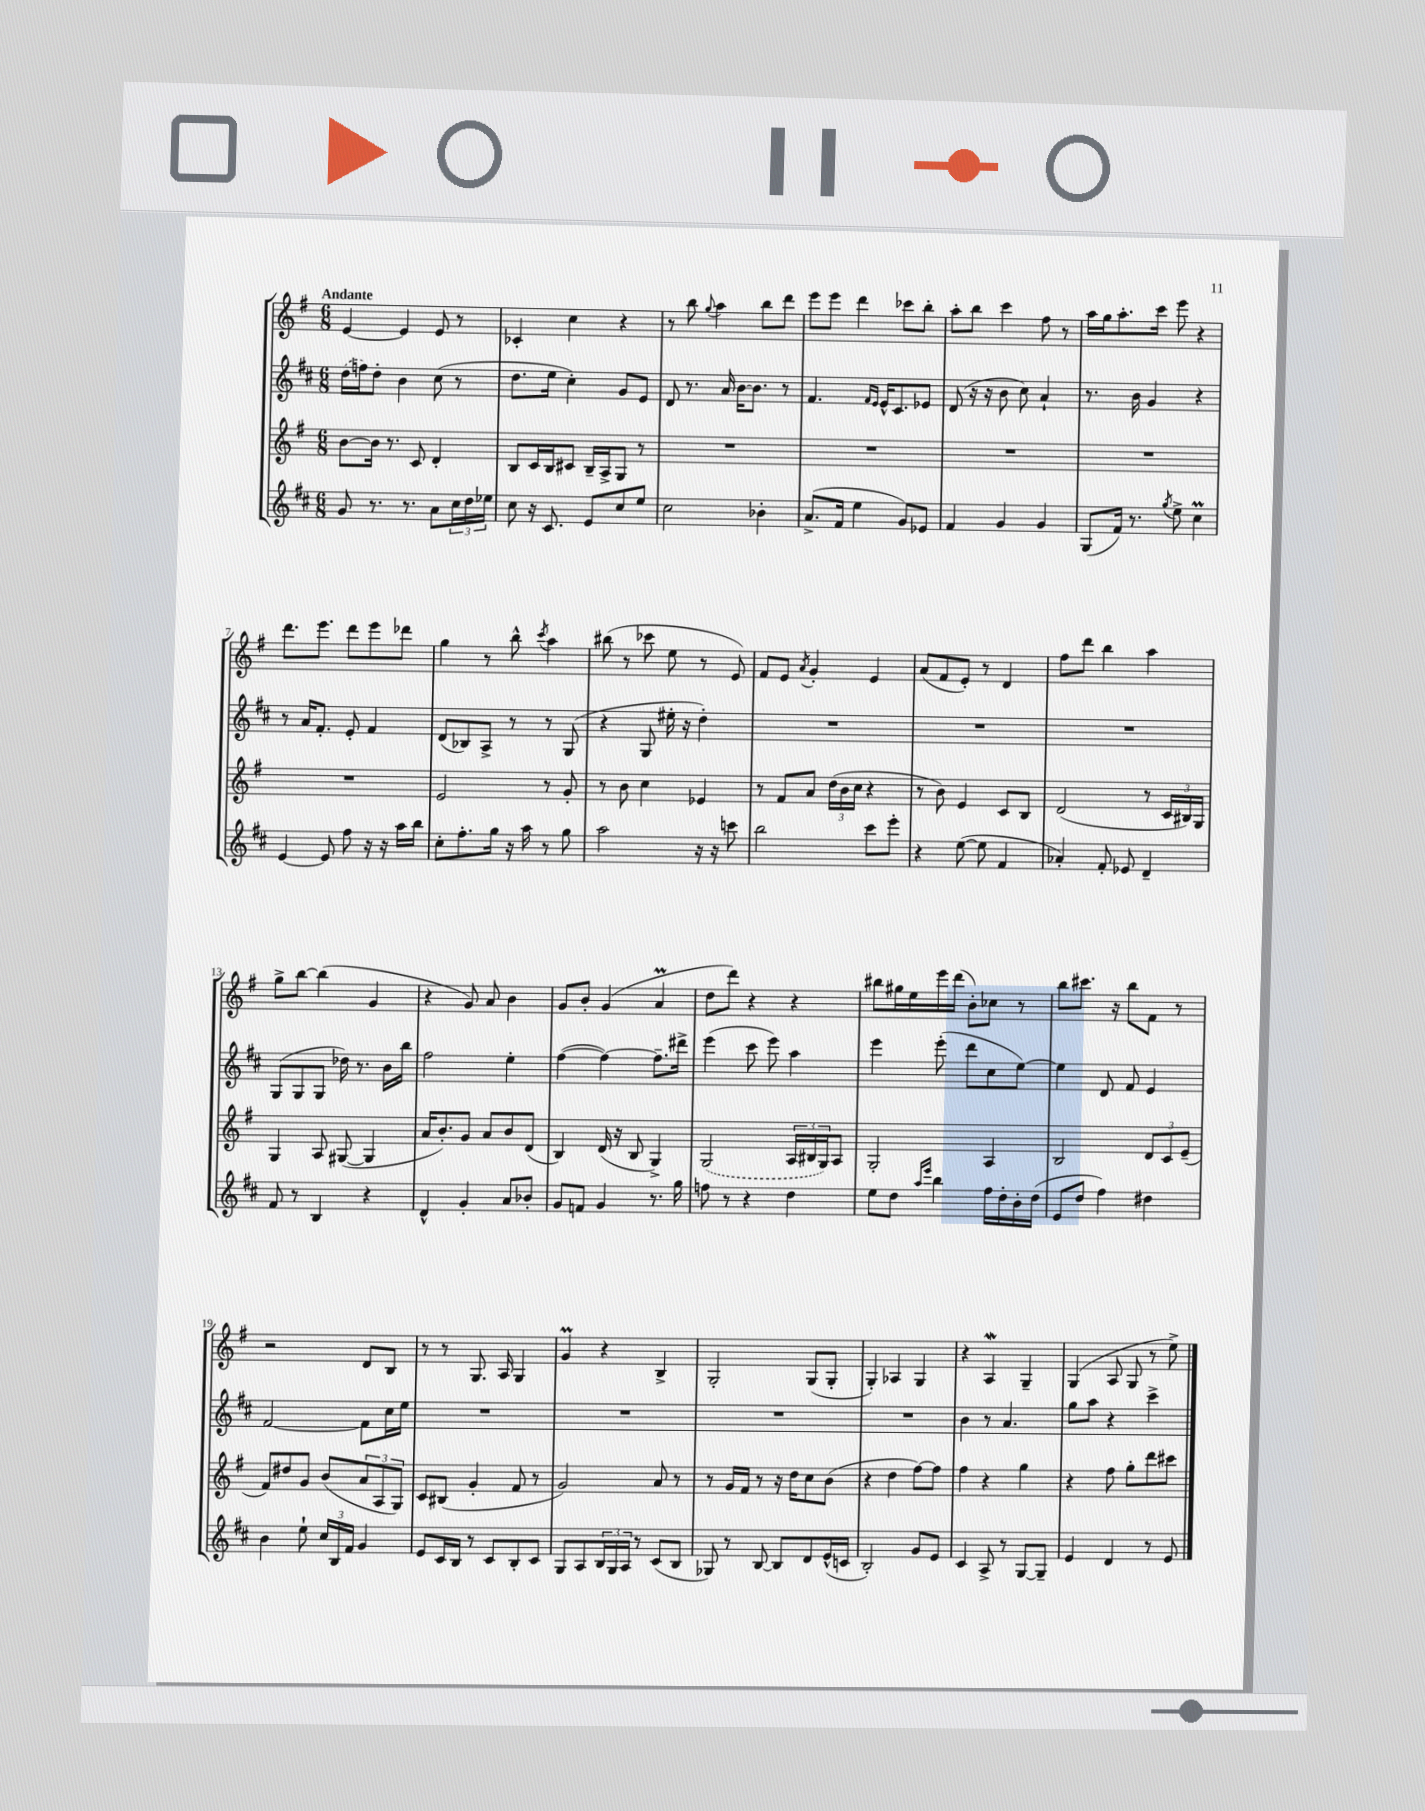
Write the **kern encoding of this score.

**kern	**kern	**kern	**kern
*part4	*part3	*part2	*part1
*staff4	*staff3	*staff2	*staff1
*clefG2	*clefG2	*clefG2	*clefG2
*k[f#c#]	*k[f#]	*k[f#c#]	*k[f#]
*M6/8	*M6/8	*M6/8	*M6/8
=1	=1	=1	=1
!	!	!	!LO:TX:a:B:t=Andante
8g/	[8b\L	(16dd\LL	[4e/
.	.	16ffn\J)	.
8.r	16b\Jk]	8dd'\J	.
.	8.r	.	.
.	.	4b\	4e/]
8.r	.	.	.
.	8c/	.	.
8a\L	4d'/	(8cc#\	8e/
24cc#\L	.	8r	8r
24dd\	.	.	.
24ee-X\JJ	.	.	.
=2	=2	=2	=2
8cc#\	8B/L	8.dd\L	4c-X'/
16r	16c/L	.	.
8.c#/	16B/J	16ee\Jk	.
.	8c#X/J	4cc#'\)	4cc\
8e/L	16B~/LL	.	.
.	16A^/J	.	.
8cc#/	8G/J	8g/L	4r
8ee/J	8r	8e/J	.
=3	=3	=3	=3
2cc#\	2.r	8d/	8r
.	.	8.r	8bb\
.	.	.	8qqgg/
.	.	.	4aa\
.	.	16a/	.
.	.	[16b\KL	.
.	.	8.b\J]	.
4b-X'\	.	.	8bb\L
.	.	8r	8ddd\J
=4	=4	=4	=4
(8.a^/L	2.r	4.f#/	8eee\L
.	.	.	8eee\J
16f#/Jk	.	.	.
4ee\	.	.	4ddd\
.	.	16qqf#/LL	.
.	.	16qqe/JJ	.
.	.	16e^^/KL	.
.	.	8.c#/	.
8g/L)	.	.	8ccc-X\L
8e-X/J	.	8e-X/J	8bb'\J
=5	=5	=5	=5
4f#/	2.r	(8d/	8aa'\L
.	.	16r	8bb\J
.	.	16r	.
4g/	.	8b\	4ccc\
.	.	8cc#\)	.
4g/	.	4a`/	8ff#\
.	.	.	8r
=6	=6	=6	=6
(8G/L	2.r	8.r	16aa\LL
.	.	.	16gg\J
16f#/Jk)	.	.	8.aa'\
8.r	.	16b\	.
.	.	4g/	.
.	.	.	16ccc\Jk
8qgg/	.	.	.
8ee^\	.	.	8eee\
4cc#m\	.	4r	4r
!!LO:LB:g=z
=7	=7	=7	=7
[4e/	2.r	8r	8.ddd\L
.	.	16a/KL	.
.	.	8.f#'/J	8.eee\J
8e/]	.	.	.
8ff#\	.	8e'/	8ddd\L
16r	.	4f#/	8eee\
16r	.	.	.
16aa\LL	.	.	8ddd-X\J
16bb\JJ	.	.	.
=8	=8	=8	=8
8cc#'\L	2e/	(8d/L	4gg\
8.ff#'\	.	8B-X/)	.
.	.	8A^/J	8r
16gg\Jk	.	.	.
16r	.	8r	8bb^^\
16aa\	.	.	.
.	.	.	8qccc/
8r	8r	8r	4aa\
8gg\	8g'/	(8G/	.
=9	=9	=9	=9
2aa\	8r	4r	(8bb#X\
.	8b\	.	8r
.	4cc\	8G/	8ccc-X\
.	.	16ee#X'\	8ee\
.	.	16r	.
16r	4e-X/	4dd'\)	8r
16r	.	.	.
8cccn\	.	.	8e/)
=10	=10	=10	=10
2bb\	8r	2.r	8f#/L
.	8f#/L	.	8e/J
.	.	.	8qa/
.	8a/J	.	4g'/
.	(24dd\LL	.	.
.	24b\	.	.
.	24cc\JJ	.	.
8ccc#\L	4r	.	4e/
8eee'\J	.	.	.
=11	=11	=11	=11
4r	8r	2.r	(8a/L
.	8b\)	.	8f#/
([8ee\	4e/	.	8e'/J)
8ee\]	.	.	8r
4f#/	8c/L	.	4d/
.	8B/J	.	.
=12	=12	=12	=12
4a-X'/)	(2d/	2.r	8ff#\L
.	.	.	8ddd\J
8f#'/	.	.	4bb\
8e-X/	.	.	.
4d~/	8r	.	4aa\
.	24c/LL	.	.
.	24B#X/)	.	.
.	24G/JJ	.	.
!!LO:LB:g=z
=13	=13	=13	=13
8f#/	4G/	(8G/L	8gg^\L
8r	.	8G/	[8bb\J
4B/	8A/	8G/J	(4bb\]
.	([8G#X/	16dd-X\)	.
.	.	8.r	.
4r	4G#/]	.	4g/
.	.	16b\LL	.
.	.	16bb\JJ	.
=14	=14	=14	=14
4d^^/	16a/KL	2ff#\	4r
.	8.b'/)	.	.
4g'/	8g/J	.	8g/)
.	8a/L	.	8a/
8a/L	8b/	4ee'\	4b\
8b-X'/J	(8d/J	.	.
=15	=15	=15	=15
8g/L	4B/)	([4ff#\	8g/L
8fn/J	.	.	8b'/J
4g/	(16d/	4ff#\_)	(4g/
.	16r	.	.
.	8B/	.	.
8.r	4G^/)	8.ff#~\L]	4aM/
16gg\	.	16ddd#X^\Jk	.
=16	=16	=16	=16
8ffn\	(2G/	(4eee\	8dd\L
8r	.	.	8ddd\J)
4r	.	8ccc#\	4r
.	.	8eee\)	.
4dd\	24A/LL	4aa\	4r
.	24B#X/	.	.
.	24G/J)	.	.
.	8A/J	.	.
=17	=17	=17	=17
8ee\L	2G'/	4eee\	8bb#X\L
8dd\J	.	.	16gg#X\L
.	.	.	16ee\
16qqaa/LL	.	.	.
16qqeee/JJ	.	.	.
4bb\	.	(8eee'\	16eee\
.	.	.	(16ddd\JJ
.	.	8ddd\L	8b'\L)
16ff#\LL	4A/	8cc#\	8cc-X\J
16dd'\	.	.	.
16b'\	.	[8ee\J)	8r
(16dd\JJ	.	.	.
=18	=18	=18	=18
8e/L	2B/	4ee\]	8bb\L
8dd/J	.	.	8.ccc#X\J
4ff#\)	.	8d/	.
.	.	.	16r
.	.	8f#/	8bb\L
4dd#X\	12d/L	4e/	8f#\J
.	12c/	.	.
.	.	.	8r
.	(12e~/J	.	.
!!LO:LB:g=z
=19	=19	=19	=19
4b\	8f#/L)	[2f#/	2r
.	8dd#X/	.	.
8ee`\	8g/J	.	.
24cc#/LL	(8b/L	.	.
24B/	.	.	.
24f#/JJ	.	.	.
4g/	12a/	8f#\L]	8d/L
.	12A/	.	.
.	.	16cc#\L	8B/J
.	12G/J)	.	.
.	.	16ee\JJ	.
=20	=20	=20	=20
8e/L	8c/L	2.r	8r
16c#/L	(8B#X/J	.	8r
16B/JJ	.	.	.
8r	4g'/	.	8.G/
8c#/L	.	.	.
.	.	.	16A/
8B'/	8f#/	.	4G/
8c#/J	8r	.	.
=21	=21	=21	=21
8G/L	2g/)	2.r	4gM/
8A/	.	.	.
24B/L	.	.	4r
24G/	.	.	.
24A/JJ	.	.	.
8r	.	.	.
(8c#/L	8a/	.	4B^/
8B/J	8r	.	.
=22	=22	=22	=22
8G-X/)	8r	2.r	2G'/
8r	16g/LL	.	.
.	16f#/JJ	.	.
[8B/	8r	.	.
8B/L]	16r	.	.
.	16dd\KL	.	.
8d/	8cc\	.	(8G/L
(16e^^/L	(8b\J	.	8G'/J
16cn/JJ	.	.	.
=23	=23	=23	=23
2B'/)	4r	2.r	4G'/)
.	4dd\	.	4A-X/
8g/L	[8ff#\L)	.	4G/
8e/J	8ff#\J]	.	.
=24	=24	=24	=24
4c#/	4ff#\	4b\	4r
8A^/	4r	8r	4AW/
8r	.	4.a/	.
[8G/L	4gg\	.	4G~/
8G~/J]	.	.	.
=25	=25	=25	=25
4e/	4r	8gg\L	(4G/
.	.	8aa\J	.
4d/	8ff#\	4r	8A/
.	8gg'\L	.	8G/
8r	8ddd\	4ccc#^\	8r
8e/	8ccc#X\J	.	8ee^\)
==	==	==	==
*-	*-	*-	*-
